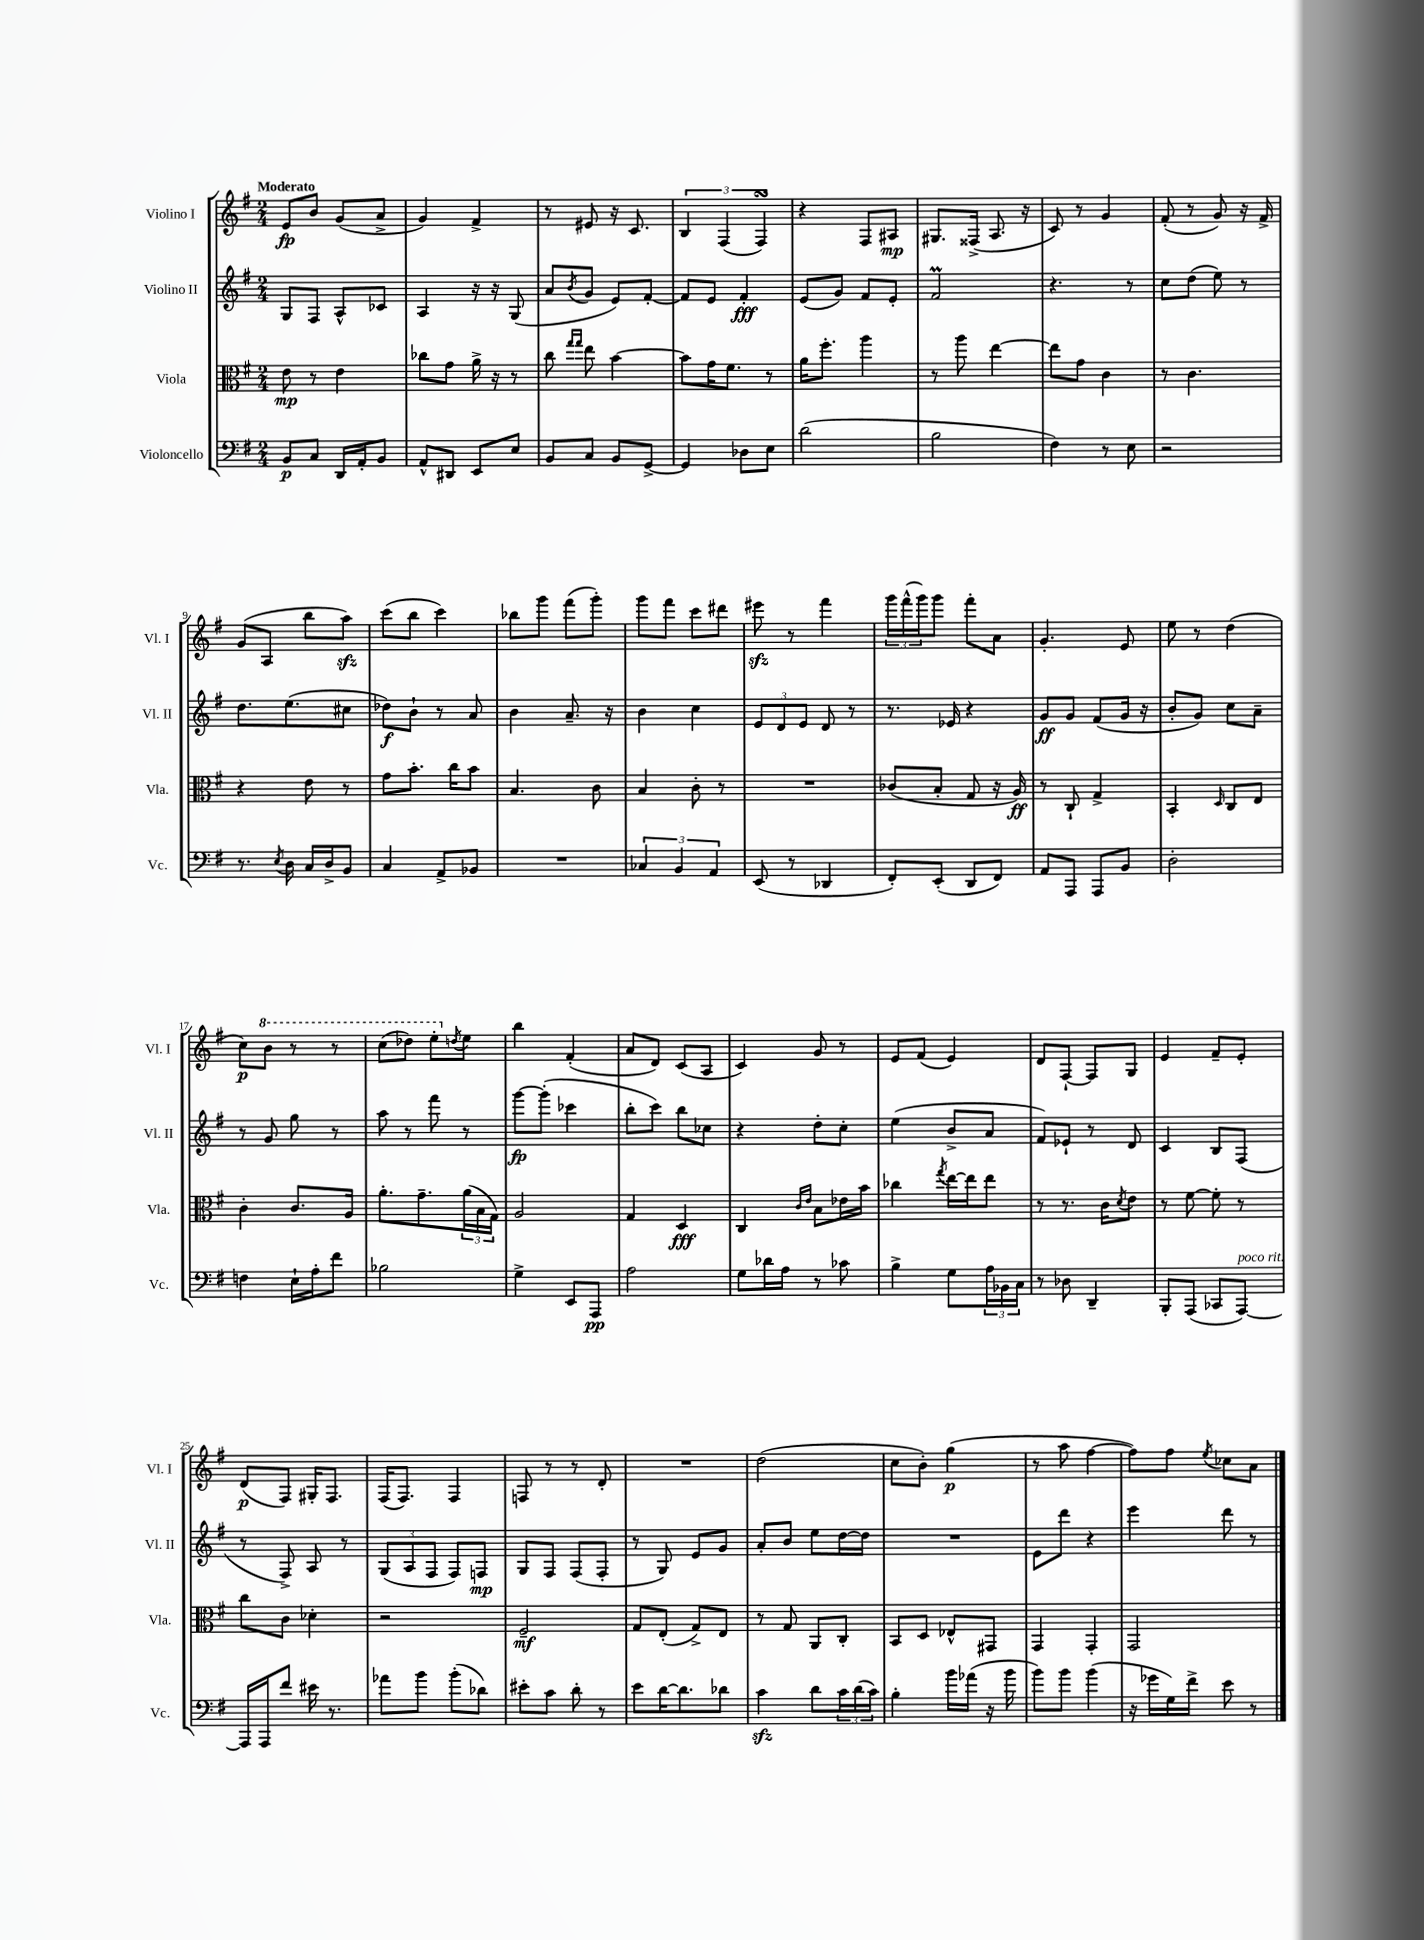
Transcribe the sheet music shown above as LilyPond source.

<<
\new StaffGroup <<
\new Staff = "s0" \with { instrumentName = "Violino I" shortInstrumentName = "Vl. I" } {
    \clef treble \key g \major \numericTimeSignature \time 2/4 \tempo "Moderato"
    e'8\fp b'8 g'8( a'8-> |
    g'4) fis'4-> |
    r8 eis'8 r16 c'8. |
    \tuplet 3/2 { b4 fis4( fis4\turn) } |
    r4 fis8 ais8\mp |
    gis8. fisis16->( a8. r16 |
    c'8) r8 g'4 |
    fis'8-.( r8 g'8) r16 fis'16-> |
    g'8( a8 b''8 a''8\sfz) |
    c'''8( b''8 c'''4) |
    bes''8 g'''8 fis'''8( g'''8-.) |
    g'''8 fis'''8 c'''8 dis'''8 |
    eis'''8\sfz r8 fis'''4 |
    \tuplet 3/2 { g'''16 fis'''16-^( g'''16) } g'''8 fis'''8-. a'8 |
    g'4.-. e'8 |
    e''8 r8 d''4( |
    c''8\p) \ottava #1 b''8 r8 r8 |
    c'''8( des'''8) e'''8-. \ottava #0 \acciaccatura { d''!8 } e''8 |
    b''4 fis'4-.( |
    a'8 d'8) c'8( a8 |
    c'4) g'8 r8 |
    e'8 fis'8( e'4) |
    d'8 fis8~-! fis8 g8 |
    e'4 fis'8-- e'8-. |
    d'8\p( fis8) gis16-. fis8. |
    fis16( fis8.) fis4 |
    f8 r8 r8 d'8-. |
    R2 |
    d''2( |
    c''8 b'8-.) g''4\p( |
    r8 a''8 fis''4~ |
    fis''8) fis''8 \acciaccatura { e''8 } ces''8 a'8 \bar "|." |
}
\new Staff = "s1" \with { instrumentName = "Violino II" shortInstrumentName = "Vl. II" } {
    \clef treble \key g \major \numericTimeSignature \time 2/4
    g8 fis8 a8-^ ces'8 |
    a4 r16 r16 g8( |
    a'8 \acciaccatura { b'8 } g'8 e'8) fis'8~-. |
    fis'8 e'8 fis'4-.\fff |
    e'8( g'8) fis'8 e'8-. |
    fis'2\prall |
    r4. r8 |
    c''8 d''8( e''8) r8 |
    d''8. e''8.( cis''8 |
    des''8\f) b'8-! r8 a'8 |
    b'4 a'8.-- r16 |
    b'4 c''4 |
    \tuplet 3/2 { e'8 d'8 e'8 } d'8 r8 |
    r8. ees'16 r4 |
    g'8\ff g'8 fis'8( g'16 r16 |
    b'8-. g'8) c''8 a'8-- |
    r8 g'8 g''8 r8 |
    a''8 r8 fis'''8 r8 |
    g'''8~\fp g'''8-.( ces'''4 |
    b''8-. c'''8) b''8 ces''8 |
    r4 d''8-. c''8-. |
    e''4( b'8-> a'8 |
    fis'8) ees'8-! r8 d'8 |
    c'4 b8 fis8( |
    r8 fis8->) a8 r8 |
    \tuplet 3/2 { g8( a8 fis8 } fis8) f8\mp |
    g8 fis8 fis8( fis8-. |
    r8 g8) e'8 g'8 |
    a'8-. b'8 e''8 d''16~ d''16 |
    R2 |
    e'8 d'''8 r4 |
    e'''4 d'''8 r8 \bar "|." |
}
\new Staff = "s2" \with { instrumentName = "Viola" shortInstrumentName = "Vla." } {
    \clef alto \key g \major \numericTimeSignature \time 2/4
    e'8\mp r8 e'4 |
    ces''8 g'8 a'16-> r16 r8 |
    c''8 \grace { g''16 g''16 } e''8 b'4~ |
    b'8 g'16 fis'8. r8 |
    a'16 fis''8.-. a''4 |
    r8 a''8 e''4~ |
    e''8 g'8 c'4 |
    r8 c'4. |
    r4 e'8 r8 |
    g'8 b'8.-. c''16 b'8 |
    b4. c'8 |
    b4 c'8-. r8 |
    R2 |
    ces'8( b8-. g8 r16 a16\ff) |
    r8 c8-! g4-> |
    b,4-. \grace { d16 } c8 e8 |
    c'4-. c'8. a16 |
    a'8.-. g'8.-- \tuplet 3/2 { a'16( b16 g16) } |
    a2 |
    g4 d4\fff |
    c4 \grace { c'16 e'16 } b8 ees'16 b'16 |
    ces''4 \acciaccatura { g''8 } e''16~ e''16 e''8 |
    r8 r8. c'16 \acciaccatura { d'8 } e'8 |
    r8 fis'8~ fis'8-. r8 |
    c''8 c'8 des'4-. |
    r2 |
    fis2--\mf |
    g8 e8-.( g8->) e8 |
    r8 g8 a,8 c8-. |
    b,8 d8 ees8-^ gis,8 |
    g,4 g,4-. |
    g,2 \bar "|." |
}
\new Staff = "s3" \with { instrumentName = "Violoncello" shortInstrumentName = "Vc." } {
    \clef bass \key g \major \numericTimeSignature \time 2/4
    b,8\p c8 d,16 a,16-. b,8 |
    a,8-^ dis,8 e,8 e8 |
    b,8 c8 b,8 g,8~-> |
    g,4 des8 e8 |
    d'2( |
    b2 |
    fis4) r8 e8 |
    r2 |
    r8. \acciaccatura { e8 } d16 c16 d16-> b,8 |
    c4 a,8-> bes,8 |
    R2 |
    \tuplet 3/2 { ces4 b,4 a,4 } |
    e,8( r8 des,4 |
    fis,8-.) e,8-.( d,8 fis,8) |
    a,8 a,,8 a,,8 b,8 |
    d2-. |
    f4 e16-! a16-. fis'8 |
    bes2 |
    g4-> e,8 a,,8\pp |
    a2 |
    g8 des'16 a16 r8 ces'8 |
    b4-> g8 \tuplet 3/2 { a16 bes,16 c16 } |
    r8 des8 d,4-- |
    b,,8-. a,,8( ces,8 a,,8~^\markup { \italic "poco rit." }) |
    a,,16 a,,16 fis'8 eis'16 r8. |
    aes'8 b'8 b'8-.( des'8) |
    eis'8-. c'8 d'8-. r8 |
    e'8 d'16~ d'8. des'8 |
    c'4\sfz d'8 \tuplet 3/2 { c'16 d'16( c'16) } |
    b4-. b'16 aes'16( r16 b'16 |
    b'8) b'8 b'4( |
    r16 ges'16 g16) fis'16-> e'8 r8 \bar "|." |
}
>>
>>
